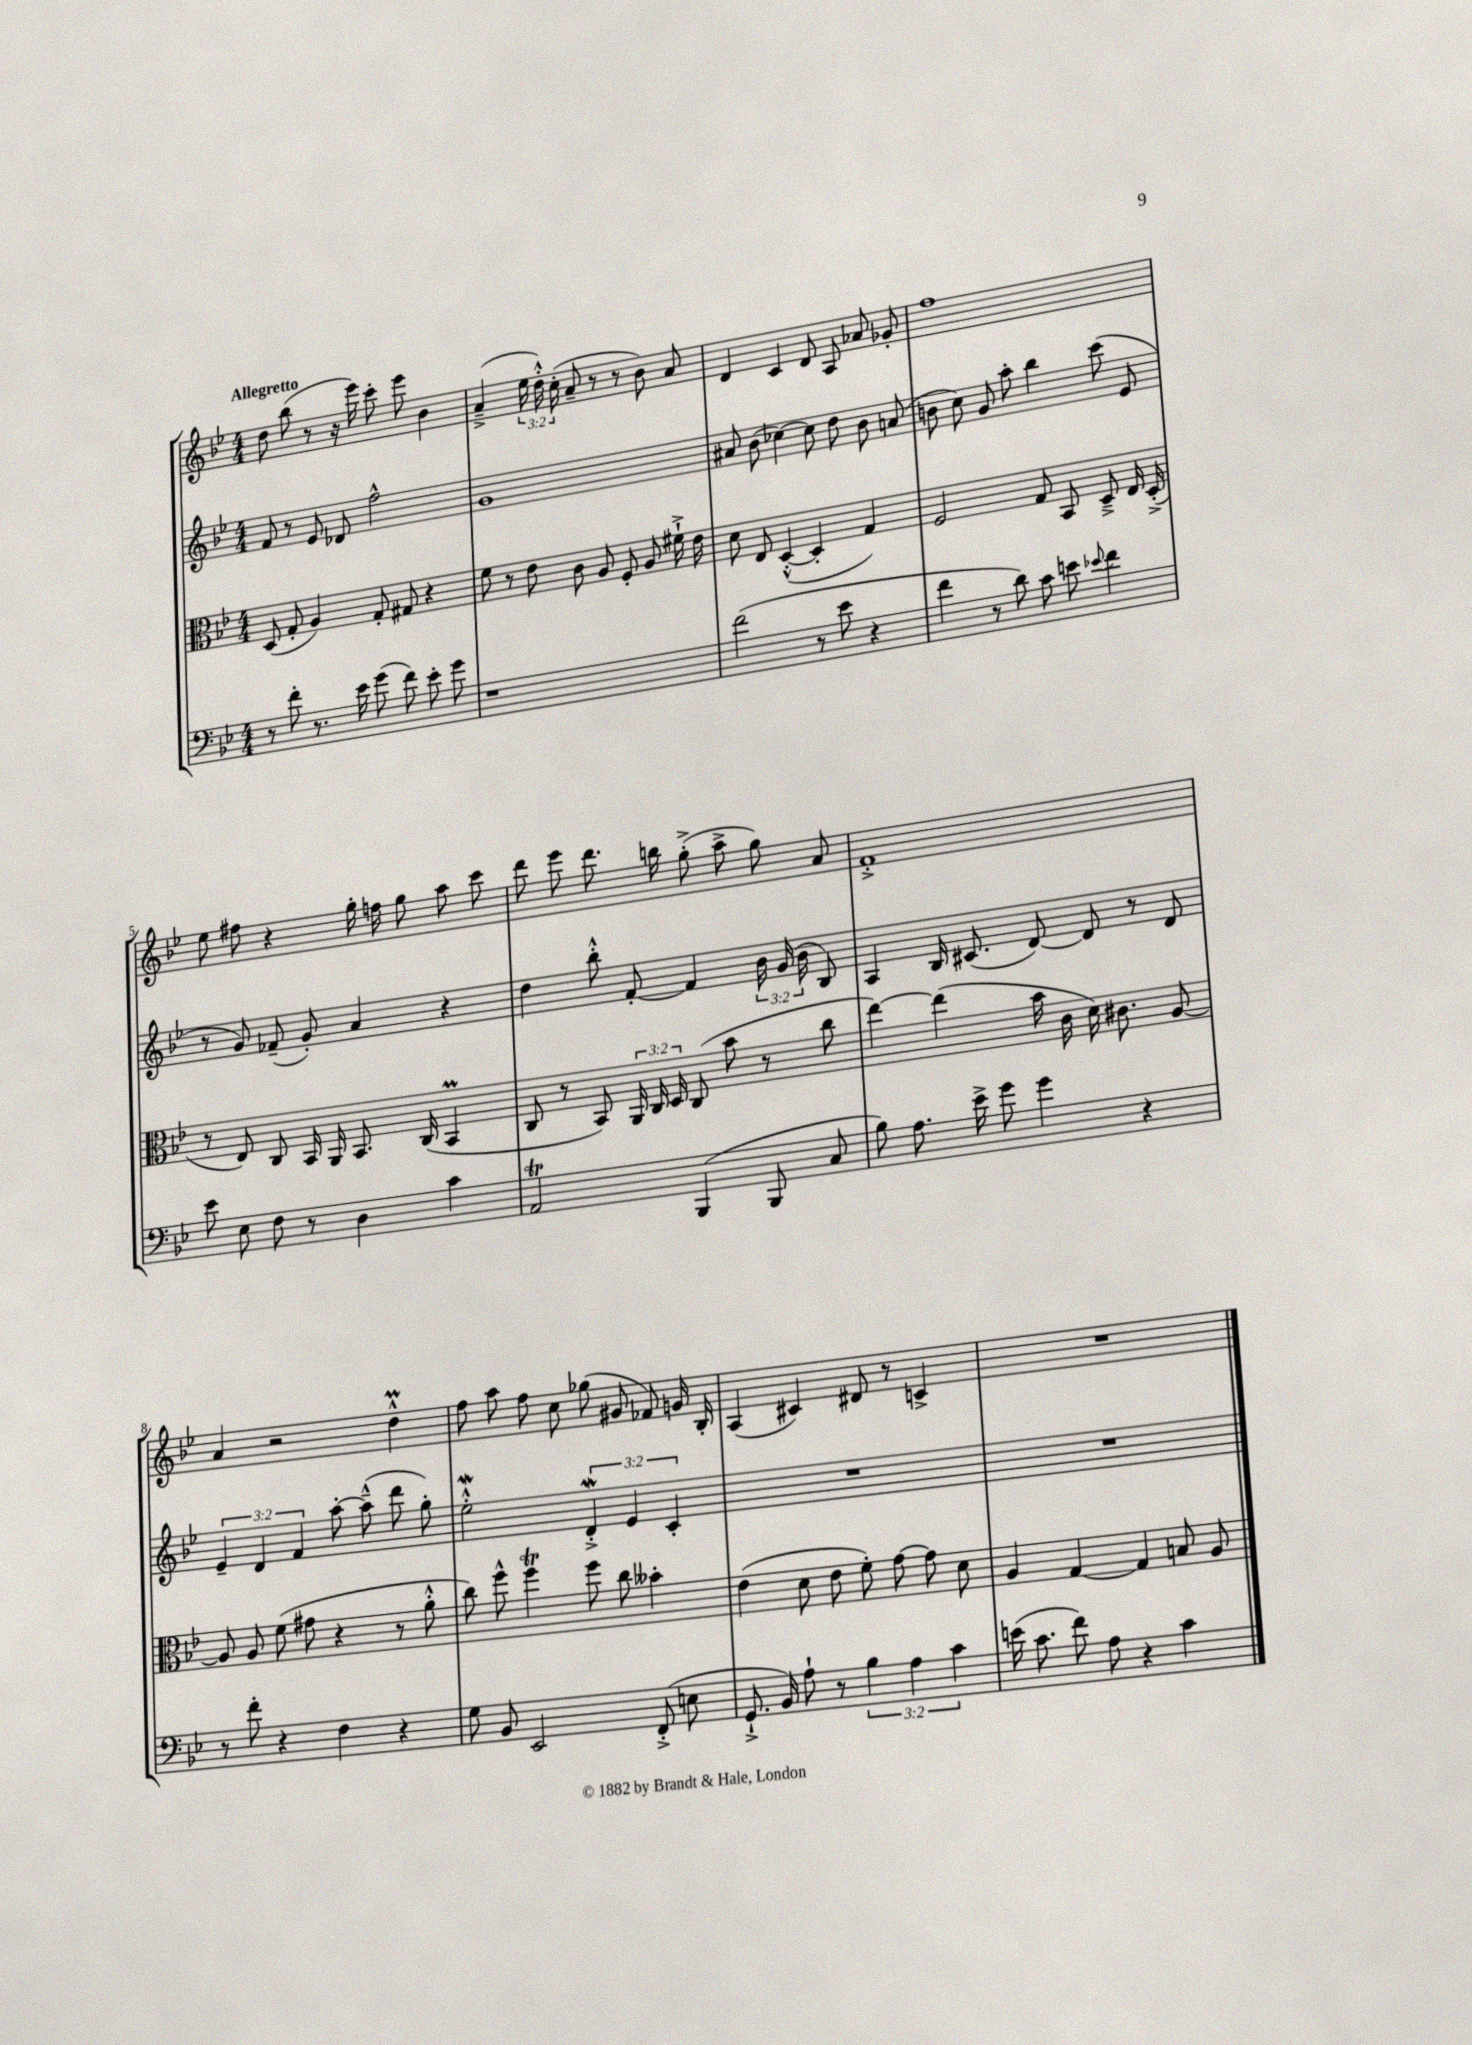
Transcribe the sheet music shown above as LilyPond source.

<<
\new StaffGroup <<
\new Staff = "s0" {
    \clef treble \key bes \major \numericTimeSignature \time 4/4 \override Staff.TupletNumber.text = #tuplet-number::calc-fraction-text \tempo "Allegretto"
    \autoBeamOff d''8 bes''8( r8 r16 ees'''16) c'''8-. ees'''8 bes'4 |
    a'4--->( \tuplet 3/2 { ees''16 d''16-.-^) c''16-.( } a'8-- r8 r8 bes'8) a'8 |
    d'4 c'4 d'8 a8 aes'8 ges'8-. |
    f''1 |
    ees''8 fis''8 r4 g''16-. f''16 g''8 a''8 c'''8 |
    d'''8 ees'''8 d'''8. b''16 g''8-.->( a''8-> g''8) a'8 |
    f'1-.-> |
    a'4 r2 d''4-^\prall |
    f''8 a''8 f''8 c''8 ges''8( gis'8 fes'8) g'16 bes16-. |
    a4( cis'4) dis'8 r8 c'4-> |
    R1 \bar "|." |
}
\new Staff = "s1" {
    \clef treble \key bes \major \numericTimeSignature \time 4/4 \override Staff.TupletNumber.text = #tuplet-number::calc-fraction-text
    \autoBeamOff f'8 r8 ees'8 des'8 f''2-^ |
    g'1 |
    ais'8 bes'8( ces''4~) ces''8 d''8 bes'8 a'8( |
    b'8 c''8) g'8 a''8-. bes''4 c'''8( ees'8 |
    r8 g'8) fes'8--( g'8-.) a'4 r4 |
    d''4 bes''8-.-^ f'8~-. f'4 \tuplet 3/2 { bes'16 g'16( bes'16 } bes8) |
    a4 bes16 cis'8.( d'8~) d'8 r8 d'8 |
    \tuplet 3/2 { ees'4-- d'4 f'4 } a''8~-. a''8---^( d'''8 g''8-.) |
    ees''2-.-^\mordent \tuplet 3/2 { d'4-.->\mordent ees'4 c'4-. } |
    R1 |
    R1 \bar "|." |
}
\new Staff = "s2" {
    \clef alto \key bes \major \numericTimeSignature \time 4/4 \override Staff.TupletNumber.text = #tuplet-number::calc-fraction-text
    \autoBeamOff d8( g8-. a4) g8-. gis8 r4 |
    f'8 r8 ees'8 c'8 a8 f8-. a8 fis'16-!-> ees'16 |
    d'8 ees8 d4~-.-^( d4-. g4) |
    f2 g8 bes,8 d8---> ees16 d16-.->( |
    r8 ees8) c8 bes,16 a,16 bes,8. c16( bes,4\prall |
    c8 r8 bes,8) \tuplet 3/2 { a,16 c16 d16 } c8( bes'8 r8 c''8 |
    ees''4~) ees''4( bes'16 c'16 d'16) cis'8. a8~ |
    a8 a8 f'8( gis'8 r4 r8 a'8-.-^ |
    c''8) f''8-^ f''4\trill f''8 c''8 beses'4-. |
    ees'4( d'8 ees'8 f'8-.) g'8~ g'8 d'8 |
    a4 g4~ g4 b8 a8 \bar "|." |
}
\new Staff = "s3" {
    \clef bass \key bes \major \numericTimeSignature \time 4/4 \override Staff.TupletNumber.text = #tuplet-number::calc-fraction-text
    \autoBeamOff r8 f'8-. r8. ees'16 g'8( f'8) ees'8-. g'8 |
    r1 |
    f'2( r8 ees'8 r4 |
    f'4 r8 d'8) c'8 e'8 \appoggiatura { ees'8 } f'4 |
    ees'8 ees8 f8 r8 d4 c'4 |
    a,2\trill bes,,4( bes,,8 c8 |
    bes8) a8. ees'16-> g'8 g'4 r4 |
    r8 f'8-. r4 f4 r4 |
    g8 bes,8 ees,2 f,8-.->( e8 |
    g,8.-!-> bes,16) a8-! r8 \tuplet 3/2 { bes4 a4 c'4 } |
    e'16( c'8. f'8) a8 r4 c'4 \bar "|." |
}
>>
>>
